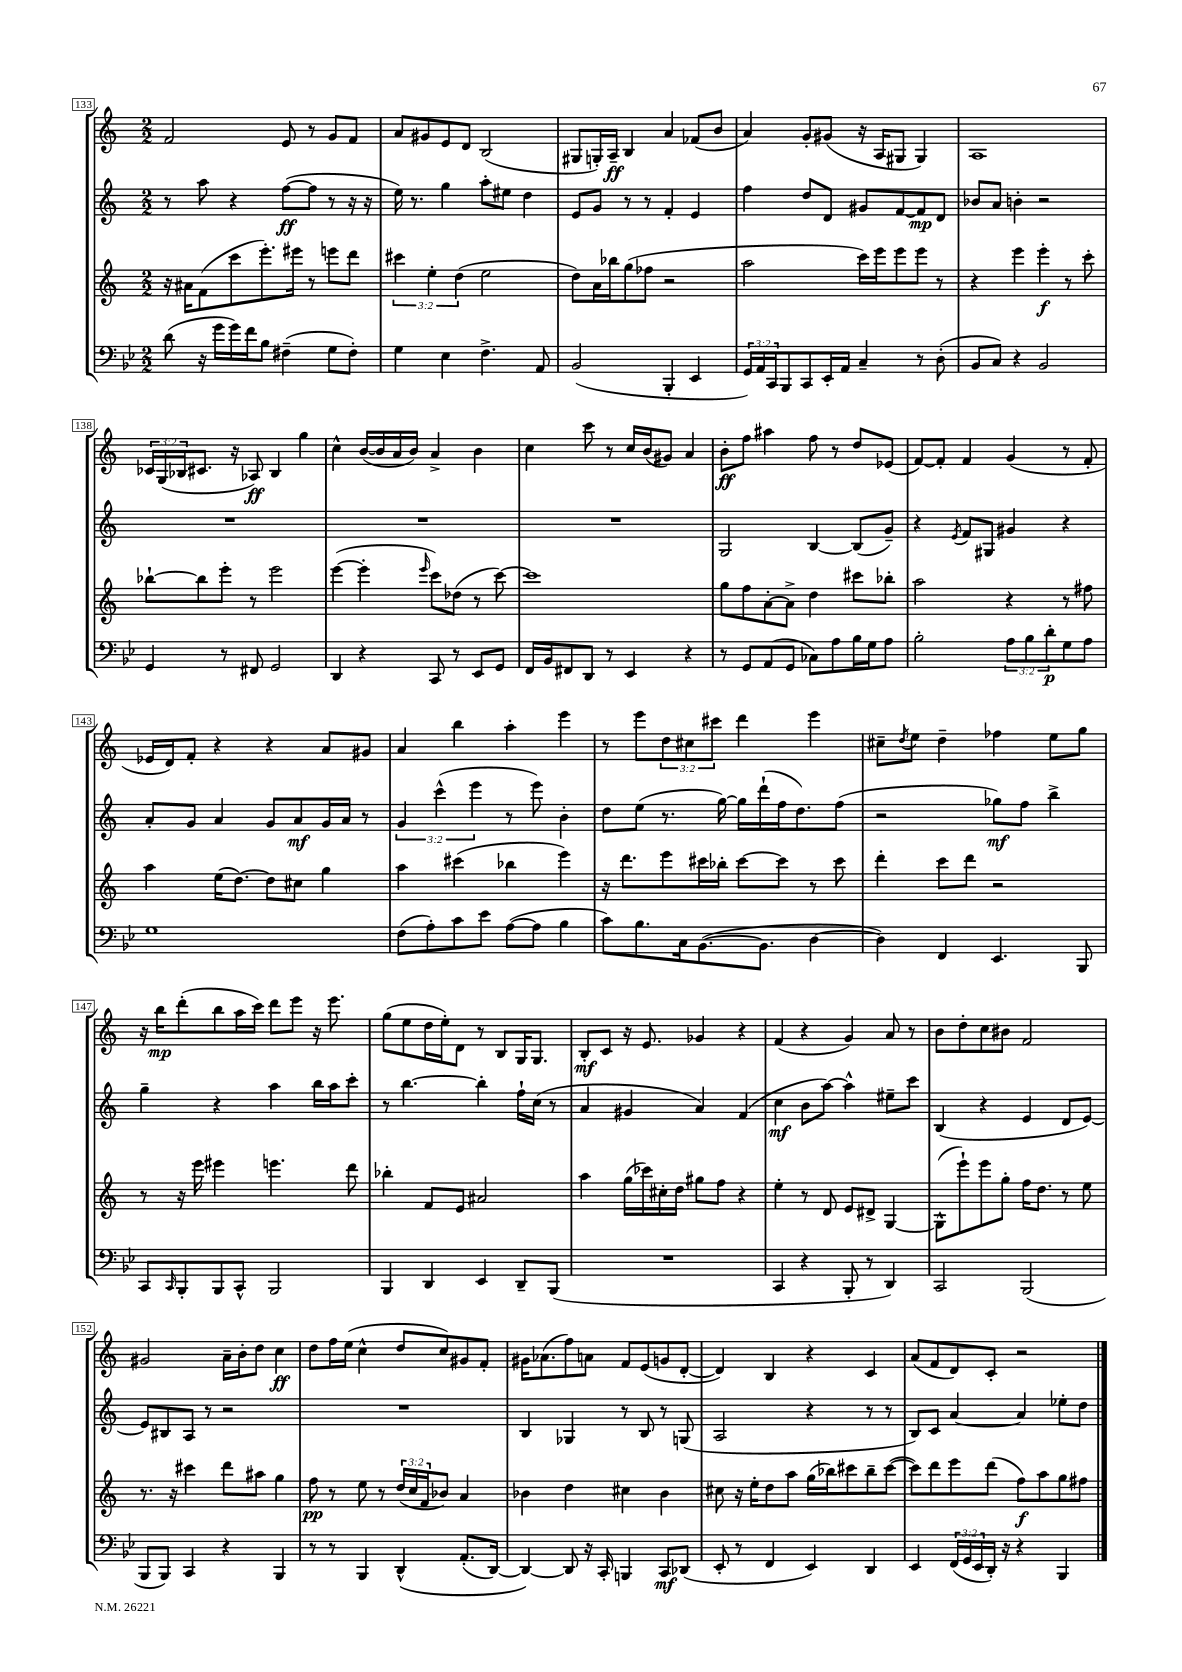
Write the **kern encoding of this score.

**kern	**kern	**kern	**kern
*staff4	*staff3	*staff2	*staff1
*clefF4	*clefG2	*clefG2	*clefG2
*k[b-e-]	*k[]	*k[]	*k[]
*M2/2	*M2/2	*M2/2	*M2/2
(8d\	16r	8r	2f/
.	16a#\LK	.	.
16r	(8f\	8aa\	.
16g\LL	.	.	.
16g\)	8ccc\	4r	.
16f\J	.	.	.
8B-\J	8.eee'\)	.	.
(4F#~\	.	([8ff\L	8e/
.	16eee#\Jk	.	.
.	8r	8ff\]J	8r
8G\L	8eee\L	8r	8g/L
8F#'\J)	8ddd\J	16r	8f/J
.	.	16r	.
=	=	=	=
4G\	6ccc#\	16ee\)	8a/L
.	.	8.r	.
.	.	.	8g#/
.	6ee'\	.	.
4E-\	.	4gg\	8e/
.	(6dd\	.	.
.	.	.	8d/J
4.F^\	2ee\	8aa'\L	(2B/
.	.	8ee#\J	.
.	.	4dd\	.
8AA/	.	.	.
=	=	=	=
(2BB-/	8dd\L)	8e/L	8G#/L
.	16a\L	8g/J	16G'/L)
.	16bb-\J	.	16A~/JJ
.	(8gg\	8r	4B/
.	8ff-\J	8r	.
4BBB-'/	2r	4f'/	4a/
4EE-/	.	4e/	(8f-/L
.	.	.	8b/J
=	=	=	=
24GG/LL)	2aa\	4ff\	4a/)
24AA/	.	.	.
24CC/J	.	.	.
8BBB-/	.	.	.
8CC/	.	8dd/L	8g'/L
16EE-'/L	.	8d/J	(8g#/J
16AA/JJ	.	.	.
4C~/	16ccc\LL)	8g#/L	16r
.	16eee\J	.	16A/LK
.	8eee\	[8f/	8G#/J
8r	8eee\J	8f/]	4G#/)
(8D'\	8r	8d/J	.
=	=	=	=
8BB-/L	4r	8b-/L	1A
8C/J)	.	8a/J	.
4r	4eee\	4b'\	.
2BB-/	4eee'\	2r	.
.	8r	.	.
.	8ccc'\	.	.
=	=	=	=
4GG/	[8bb-`\L	1r	24c-/LL
.	.	.	(24G/
.	.	.	24B-/J
.	8bb-\]	.	8.c#/J
8r	8eee'\J	.	.
.	.	.	16r
8FF#/	8r	.	8A-/)
2GG/	2eee\	.	4B-/
.	.	.	4gg\
=	=	=	=
4DD/	([4eee\	1r	4cc^^\
4r	4eee'\]	.	([16b/LL
.	.	.	16b/]
.	.	.	16a/
.	.	.	16b/JJ)
.	16qqeee/	.	.
8CC/	8ccc\L)	.	4a^/
8r	(8dd-\J	.	.
8EE-/L	8r	.	4b\
8GG/J	[8ccc\)	.	.
=	=	=	=
16FF/LL	1ccc]	1r	4cc\
16BB-/J	.	.	.
8FF#/	.	.	.
8DD/J	.	.	8ccc\
8r	.	.	8r
4EE-/	.	.	16cc/LL
.	.	.	(16b/J
.	.	.	8g#/J)
4r	.	.	4a/
=	=	=	=
8r	8gg\L	2G/	8b'\L
8GG/L	8ff\	.	8ff\J
(8AA/	[8a'\	.	4aa#\
8GG/J	8a^\]J	.	.
8C-\L)	4dd\	[4B/	8ff\
8A\	.	.	8r
16B-\L	8ccc#\L	(8B/]L	8dd/L
16G\J	.	.	.
8A\J	8bb-'\J	8g~/J)	(8e-/J
=	=	=	=
2B-'\	2aa\	4r	[8f/L)
.	.	.	8f'/]J
.	.	8qe/	.
.	.	8f/L	4f/
.	.	8G#/J	.
12A\L	4r	4g#/	(4g/
12B-\	.	.	.
12d'\	.	.	.
8G\	8r	4r	8r
8A\J	8ff#\	.	8f'/
=	=	=	=
1G	4aa\	8a'/L	16e-/LL
.	.	.	16d/J)
.	.	8g/J	8f'/J
.	(16ee\LK	4a/	4r
.	[8.dd\J)	.	.
.	8dd\]L	8g/L	4r
.	8cc#\J	8a/	.
.	4gg\	16g/L	8a/L
.	.	16a/JJ	.
.	.	8r	8g#/J
=	=	=	=
(8F\L	4aa\	6g/	4a/
8A'\)	.	.	.
.	.	(6ccc^^\	.
8c\	(4ccc#\	.	4bb\
.	.	6eee\	.
8e-\J	.	.	.
([8A\L	4bb-\	8r	4aa'\
8A\]J	.	8eee\)	.
4B-\	4eee\)	4b'\	4eee\
=	=	=	=
8c\L)	16r	8dd\L	8r
.	8.ddd\L	.	.
8.B-\	.	(8ee\J	8eee\L
.	8eee\	8.r	12dd\
16C\k	.	.	.
.	.	.	12cc#\
([8.BB-\	16ccc#\L	.	.
.	.	.	12ccc#\J
.	16bb-'\JJ	[16gg\)	.
.	[8ccc#\L	16gg\]LL	4ddd\
8.BB-\]J	.	(16ddd`\	.
.	8ccc#\]J	16ff\J	.
.	.	8.dd\)	.
[4D\	8r	.	4eee\
.	8ccc#\	(8ff\J	.
=	=	=	=
4D\])	4ddd'\	2r	8cc#~\L
.	.	.	8qdd/
.	.	.	8ee\J
4FF/	8ccc\L	.	4dd~\
.	8ddd\J	.	.
4.EE-/	2r	8gg-\L)	4ff-\
.	.	8ff\J	.
.	.	4bb^\	8ee\L
8BBB-/	.	.	8gg\J
=	=	=	=
8CC/L	8r	4gg~\	16r
.	.	.	16bb\LK
16qqCC/	.	.	.
8BBB-'/	16r	.	(8ddd'\
.	16eee\	.	.
8BBB-/	4eee#\	4r	8bb\
8CC^^/J	.	.	16aa\L
.	.	.	16ccc\JJ)
2BBB-/	4.eee\	4aa\	8ddd\L
.	.	.	8eee\J
.	.	16bb\LL	16r
.	.	16aa\J	8.eee\
.	8ddd\	8ccc'\J	.
=	=	=	=
4BBB-/	4bb-'\	8r	(8gg\L
.	.	[4.bb\	8ee\
4DD/	8f/L	.	16dd\L
.	.	.	16ee'\J)
.	8e/J	.	8d\J
4EE-/	2a#/	4bb'\]	8r
.	.	.	8B/L
8DD~/L	.	16ff`\LL	16G/K
.	.	(16cc\JJ	8.G/J
(8BBB-/J	.	8r	.
=	=	=	=
1r	4aa\	4a/	8B'/L
.	.	.	8c/J
.	(16gg\LL	4g#/	16r
.	16ccc-\)	.	8.e/
.	16cc#'\	.	.
.	16dd\JJ	.	.
.	8gg#\L	4a/)	4g-/
.	8ff\J	.	.
.	4r	(4f/	4r
=	=	=	=
4CC/	4ee'\	4cc\	(4f/
4r	8r	8b\L	4r
.	8d/	[8aa\J)	.
8BBB-'/	8e/L	4aa^^\]	4g/)
8r	8d#^/J	.	.
4DD/)	[4G/	8ee#~\L	8a/
.	.	8ccc\J	8r
=	=	=	=
2CC/	(8G^^\]L	(4B/	8b\L
.	8eee`\)	.	8dd'\
.	8eee\	4r	8cc\
.	8gg'\J	.	8b#\J
(2BBB-/	16ff\LK	4e/	2f/
.	8.dd\J	.	.
.	8r	8d/L	.
.	8ee\	[8e/J)	.
=	=	=	=
8BBB-/L	8.r	8e/]L	2g#/
8BBB-/J)	.	8B#/	.
.	16r	.	.
4CC/	4ccc#\	8A/J	.
.	.	8r	.
4r	8ddd\L	2r	16a~\LL
.	.	.	16b'\J
.	8aa#\J	.	8dd\J
4BBB-/	4gg\	.	4cc\
=	=	=	=
8r	8ff\	1r	8dd\L
8r	8r	.	16ff\L
.	.	.	(16ee\JJ
4BBB-/	8ee\	.	4cc^^\
.	8r	.	.
&(4DD^^/	(24dd/LL	.	8dd/L
.	24cc/	.	.
.	24f/J	.	.
.	8b-/J)	.	8cc/)
(8.AA'/L	4a/	.	8g#/
.	.	.	8f'/J
[16DD/Jk)	.	.	.
=	=	=	=
4DD/_&)	4b-\	4B/	16g#\LK
.	.	.	(8.a-\
8DD/]	4dd\	4G-/	8ff\)
16r	.	.	8a\J
16CC'/	.	.	.
4BBB/	4cc#\	8r	8f/L
.	.	8B/	(8e/
8CC/L	4b-\	8r	8g/
(8DD-/J	.	(8G/	[8d'/J
=	=	=	=
8EE-'/	8cc#\	2A/	4d/])
8r	16r	.	.
.	16ee'\LK	.	.
4FF/	8dd\	.	4B/
.	8aa\J	.	.
4EE-/)	(16gg\LL	4r	4r
.	16bb-\J)	.	.
.	8ccc#\	.	.
4DD/	8bb-~\	8r	4c/
.	([8ccc#\J	8r	.
=	=	=	=
4EE-/	8ccc#\]L)	8B/L)	(8a/L
.	8ddd\	8c/J	8f/
(24FF/LL	8eee\	[4a/	8d/)
24GG/	.	.	.
24EE-/	.	.	.
16DD'/JJ)	(8ddd\J	.	8c'/J
16r	.	.	.
4r	8ff\L)	4a/]	2r
.	8aa\	.	.
4BBB-/	8gg\	8ee-'\L	.
.	8ff#\J	8dd\J	.
==	==	==	==
*-	*-	*-	*-
